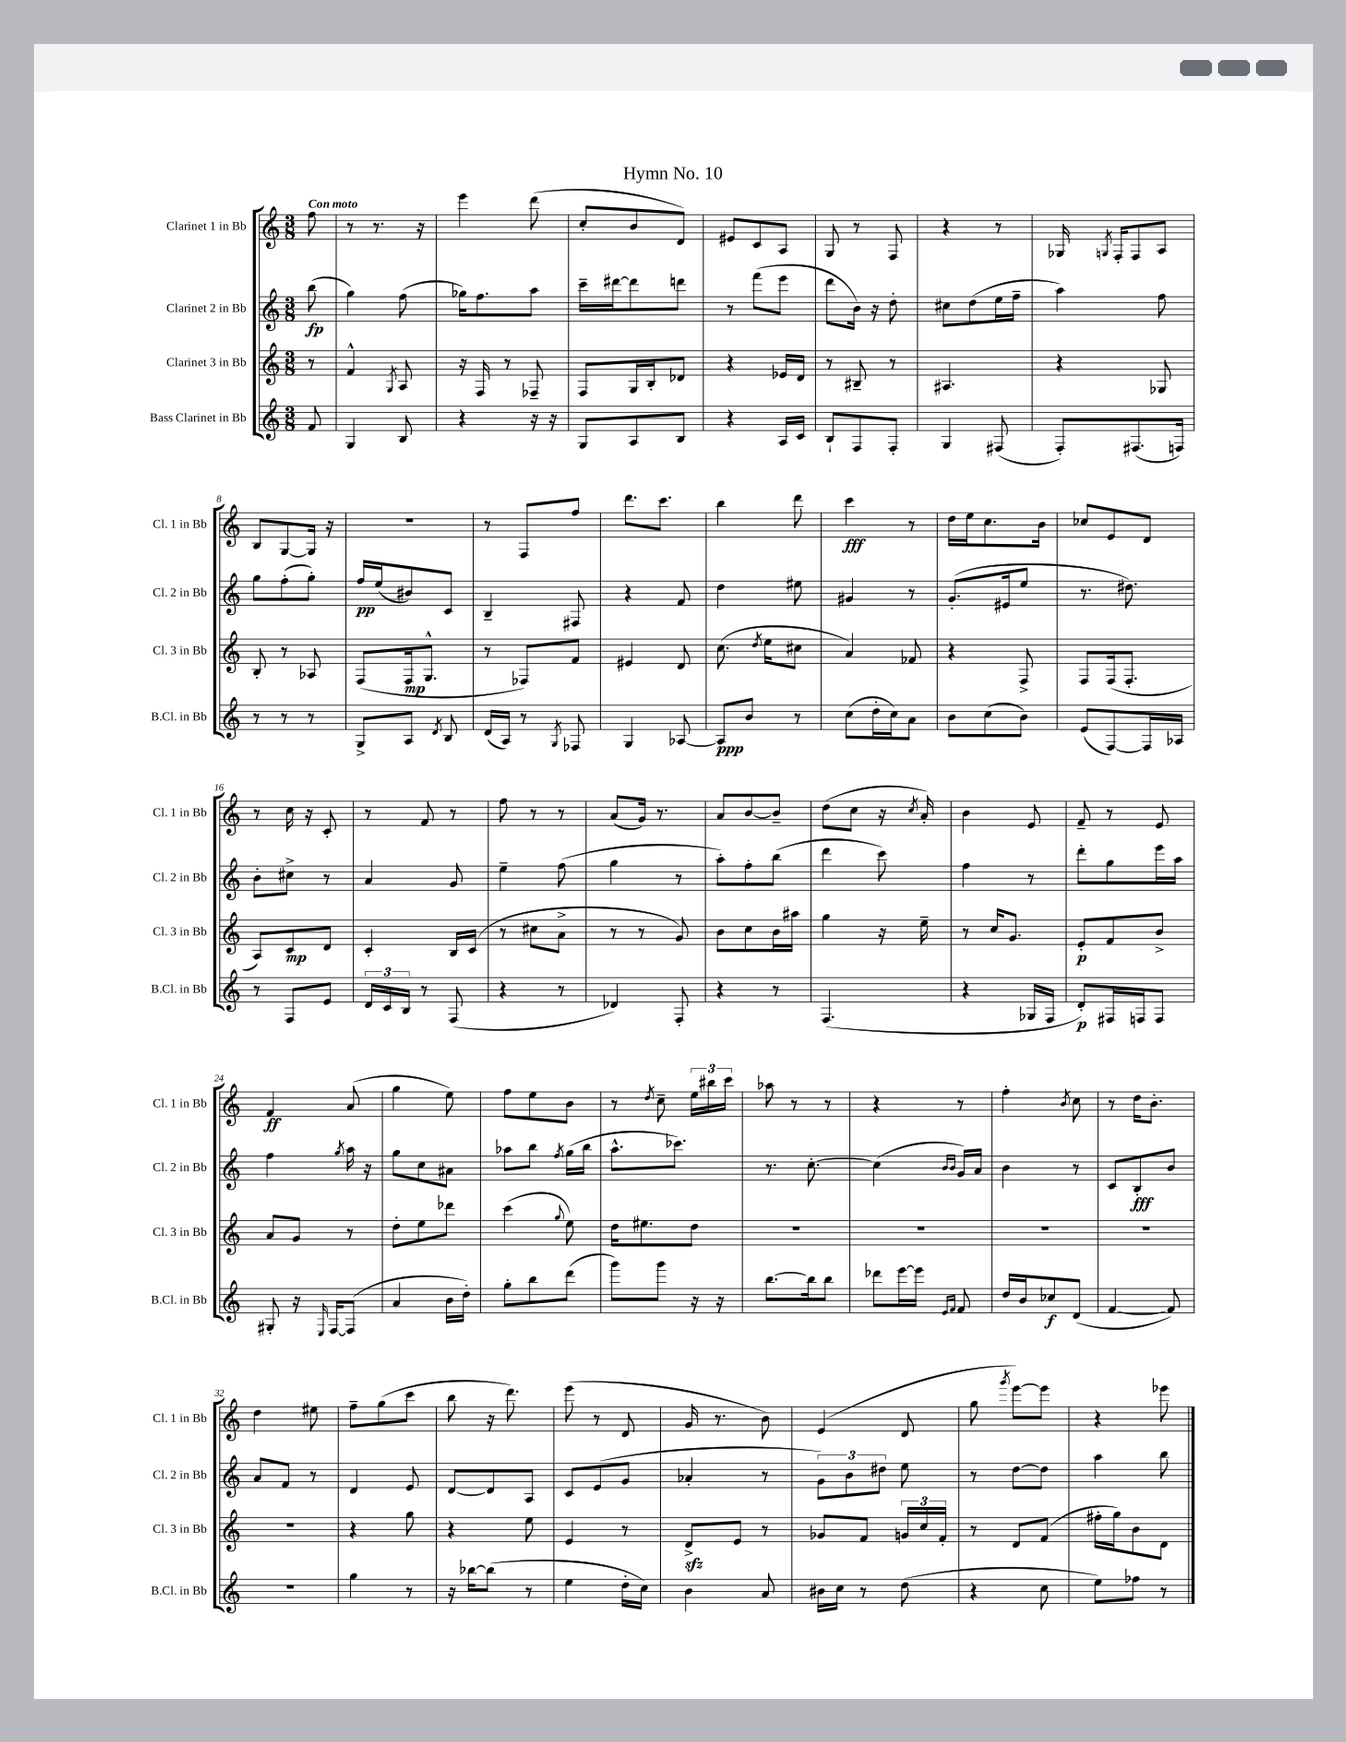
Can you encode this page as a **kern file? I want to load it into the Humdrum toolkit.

**kern	**kern	**kern	**kern
*staff4	*staff3	*staff2	*staff1
*clefG2	*clefG2	*clefG2	*clefG2
*k[]	*k[]	*k[]	*k[]
*M3/8	*M3/8	*M3/8	*M3/8
8f	8r	(8bb	8ff
=	=	=	=
4G	4f^^	4gg)	8r
.	.	.	8.r
.	8qG	.	.
8B	8A	(8ff	.
.	.	.	16r
=	=	=	=
4r	16r	16gg-)	4eee
.	16F	8.ff	.
.	8r	.	.
16r	8F-~	8aa	(8ddd
16r	.	.	.
=	=	=	=
8G	8F	16ccc~	8cc'
.	.	[16ddd#	.
8A	16G	8ddd#]	8b
.	16B'	.	.
8B	8d-	8ddd	8d)
=	=	=	=
4r	4r	8r	8e#
.	.	(8fff	8c
16A	16e-	8eee	8A
16c	16d	.	.
=	=	=	=
8B`	8r	8ddd	8G
8F	8B#~	16b)	8r
.	.	16r	.
8F'	8r	8dd'	8F
=	=	=	=
4G	4.A#	8cc#	4r
.	.	(8dd	.
(8F#	.	16ee	8r
.	.	16ff~	.
=	=	=	=
8F')	4r	4aa)	16G-
.	.	.	8qG
.	.	.	16F'
(8.F#	.	.	8F
.	8G-	8ff	8A
16F)	.	.	.
=	=	=	=
8r	8B'	8gg	8B
8r	8r	(8ff'	[8G
8r	8A-	8gg')	16G]
.	.	.	16r
=	=	=	=
8G^	(8F	16ff	4.r
.	.	(16ee	.
8A	16F	8b#)	.
.	8.G^^	.	.
8qd	.	.	.
8B	.	8c	.
=	=	=	=
(16d	8r	4B~	8r
16A)	.	.	.
8r	8F-)	.	8F
8qG	.	.	.
8F-	8f	8F#	8ff
=	=	=	=
4G	4e#	4r	8.ddd
.	.	.	8.ccc
[8A-	8d	8f	.
=	=	=	=
8A-]	(8.cc	4dd	4bb
8b	.	.	.
.	8qdd	.	.
.	16ee	.	.
8r	8cc#	8ee#	8ddd
=	=	=	=
(8cc	4a)	4g#	4ccc
16dd'	.	.	.
16cc)	.	.	.
8a	8f-	8r	8r
=	=	=	=
8b	4r	(8.g'	16dd
.	.	.	16ee
(8cc	.	.	8.cc
.	.	16e#	.
8b)	8F^	8ee	.
.	.	.	16b
=	=	=	=
(8e	8F	8.r	8cc-
[8F)	(16F	.	8e
.	8.F'	8.dd#)	.
16F]	.	.	8d
16A-	.	.	.
=	=	=	=
8r	8A)	8b'	8r
8F	8c	8cc#^	16cc
.	.	.	16r
8e	8d	8r	8c'
=	=	=	=
24d	4c'	4a	8r
24c	.	.	.
24B	.	.	.
8r	.	.	8f
(8F	16B	8g	8r
.	(16c	.	.
=	=	=	=
4r	8r	4ee~	8ff
.	8cc#	.	8r
8r	8a^	(8ff	8r
=	=	=	=
4d-)	8r	4gg	(8a
.	8r	.	16g)
.	.	.	8.r
8F'	8g)	8r	.
=	=	=	=
4r	8b	8aa')	8a
.	8cc	8ff'	[8b
8r	16b	(8bb	8b~]
.	16aa#	.	.
=	=	=	=
(4.F	4gg	4ddd	(8dd
.	.	.	8cc
.	16r	8ccc)	16r
.	.	.	8qcc
.	16ee~	.	16a')
=	=	=	=
4r	8r	4ff	4b
.	16cc	.	.
.	8.g	.	.
16G-	.	8r	8e
16F	.	.	.
=	=	=	=
8d')	8e'	8ddd'	8f~
16F#	8f	8gg	8r
16F	.	.	.
8F	8b^	16eee	8e
.	.	16aa	.
=	=	=	=
8G#'	8a	4ff	4f
16r	8g	.	.
16qqE	.	.	.
[16F	.	.	.
.	.	8qgg	.
(8F]	8r	16aa	(8a
.	.	16r	.
=	=	=	=
4a	8dd'	8gg	4gg
.	8ee	8cc	.
16b	8ddd-	8a#	8ee)
16dd')	.	.	.
=	=	=	=
8gg'	(4ccc	8aa-	8ff
8bb	.	8bb	8ee
.	8qqgg	8qff	.
(8ddd	8ee)	(16gg	8b
.	.	16bb	.
=	=	=	=
8ggg)	16dd	8.aa^^	8r
.	8.ee#	.	.
.	.	.	8qdd
8ggg	.	.	8cc~
.	.	8.ccc-)	.
16r	8dd	.	24ee
.	.	.	24bb#
16r	.	.	.
.	.	.	24ccc
=	=	=	=
[8.bb	4.r	8.r	8aa-
.	.	.	8r
16bb]	.	[8.cc'	.
8bb	.	.	8r
=	=	=	=
8ddd-	4.r	(4cc]	4r
[16eee	.	.	.
16eee]	.	.	.
16qqe	.	16qqb	.
16qqf	.	16qqb	.
8f	.	16g)	8r
.	.	16a	.
=	=	=	=
16dd	4.r	4b	4ff'
16b	.	.	.
8cc-	.	.	.
.	.	.	8qb
(8d	.	8r	8cc
=	=	=	=
[4f	4.r	8c	8r
.	.	8B'	16dd
.	.	.	8.b'
8f])	.	8b	.
=	=	=	=
4.r	4.r	8a	4dd
.	.	8f	.
.	.	8r	8ee#
=	=	=	=
4gg	4r	4d	8ff~
.	.	.	(8gg
8r	8gg	8e	8ccc
=	=	=	=
16r	4r	[8d	8bb
[16bb-	.	.	.
(8bb-]	.	8d]	16r
.	.	.	8.ddd)
8r	8ee	8A	.
=	=	=	=
4ee	4e	8c	(8eee
.	.	(8e	8r
16dd'	8r	8g	8d
16cc)	.	.	.
=	=	=	=
4b	8d^	4a-'	16g
.	.	.	8.r
.	8e	.	.
8a	8r	8r	8b)
=	=	=	=
16b#	8g-	12g)	(4e
16cc	.	.	.
.	.	12b	.
8r	8f	.	.
.	.	12dd#	.
(8dd	24g	8ee	8d
.	24cc	.	.
.	24f'	.	.
=	=	=	=
4r	8r	8r	8gg
.	.	.	8qggg
.	8d	[8dd	[8eee)
8cc	(8f	8dd]	8eee]
=	=	=	=
8ee)	16ff#'	4aa	4r
.	16gg)	.	.
8ff-	8b	.	.
8r	8d	8bb	8eee-
==	==	==	==
*-	*-	*-	*-
